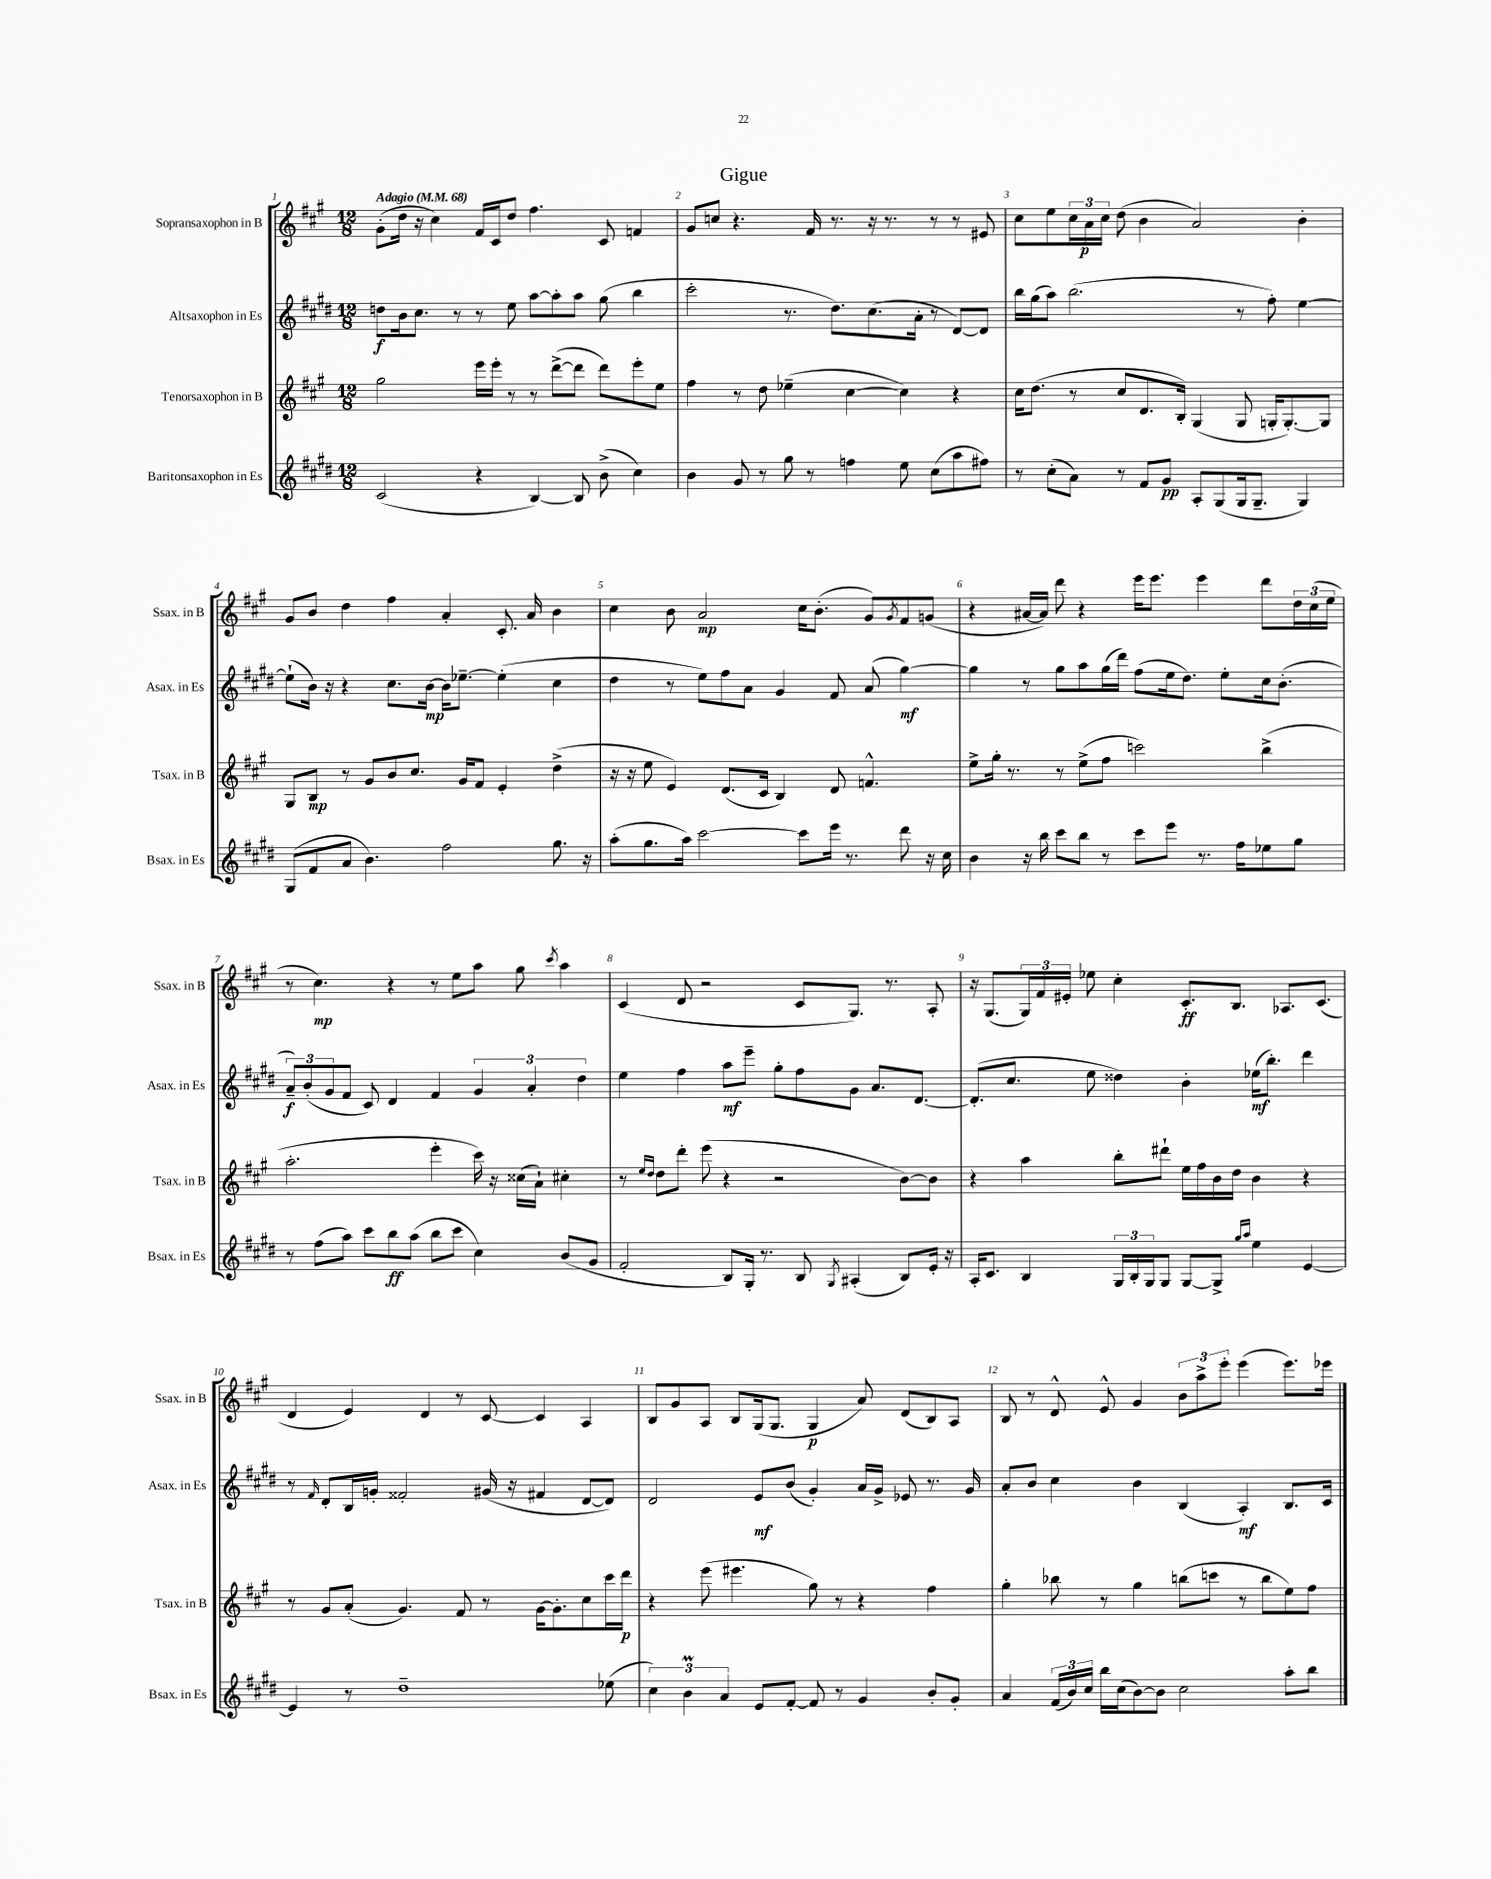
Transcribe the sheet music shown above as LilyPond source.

\header { title = "Gigue" }
<<
\new StaffGroup <<
\new Staff = "s0" \with { instrumentName = "Sopransaxophon in B" shortInstrumentName = "Ssax. in B" } {
    \clef treble \key a \major \numericTimeSignature \time 12/8 \tempo "Adagio" 4 = 68
    gis'8-.( d''16 r16 cis''4) fis'16 cis'16 d''8 fis''4. cis'8 f'4 |
    gis'8 c''8 r4. fis'16 r8. r16 r8. r8 r8 eis'8 |
    cis''8 e''8 \tuplet 3/2 { cis''16 a'16\p cis''16 } d''8( b'4 a'2) b'4-. |
    gis'8 b'8 d''4 fis''4 a'4-. cis'8.-. a'16 b'4 |
    cis''4 b'8 a'2\mp cis''16 b'8.-.( gis'8) \acciaccatura { gis'8 } fis'8 g'8( |
    r4 ais'16~ ais'16) d'''8 r4 e'''16 e'''8. e'''4 d'''8 \tuplet 3/2 { d''16 cis''16( e''16 } |
    r8 cis''4.\mp) r4 r8 e''8 a''8 gis''8 \acciaccatura { cis'''8 } a''4 |
    cis'4( d'8 r2 cis'8 gis8.) r8. a8-. |
    r16 gis8.( \tuplet 3/2 { gis16) fis'16 eis'16-. } ees''8 cis''4-. cis'8.-.\ff b8. aes8. cis'8.( |
    d'4 e'4) d'4 r8 cis'8~ cis'4 a4 |
    b8 gis'8 a8 b8 gis16( gis8. gis4\p a'8) d'8( b8) a8 |
    b8 r8 d'8-^ e'8-^ gis'4 \tuplet 3/2 { b'8 a''8-> e'''8-. } e'''4( e'''8.) ees'''16 \bar "|." |
}
\new Staff = "s1" \with { instrumentName = "Altsaxophon in Es" shortInstrumentName = "Asax. in Es" } {
    \clef treble \key e \major \numericTimeSignature \time 12/8
    d''8\f b'16 cis''8. r8 r8 e''8 a''8~ a''8-. a''8 gis''8( b''4 |
    cis'''2-. r8. dis''8.) cis''8.( a'16-. r8 dis'8~) dis'8 |
    b''16 gis''16( a''8) b''2.( r8 fis''8-.) e''4~ |
    e''8-!( b'16) r16 r4 cis''8. b'16~\mp b'16 ees''8.~-- ees''4-.( cis''4 |
    dis''4 r8 e''8) fis''8 a'8 gis'4 fis'8 a'8( gis''4~\mf) |
    gis''4 r8 gis''8 a''8 gis''16( dis'''16) fis''8( e''16 dis''8.) e''8-. cis''16 b'8.-.( |
    \tuplet 3/2 { a'8--\f) b'8-.( gis'8 } fis'8 cis'8) dis'4 fis'4 \tuplet 3/2 { gis'4 a'4-. dis''4 } |
    e''4 fis''4 a''8\mf e'''8-- gis''8-. fis''8 gis'8 a'8. dis'8.~ |
    dis'8.-.( cis''8. e''8 disis''4) b'4-. ees''16\mf( b''8.-.) dis'''4 |
    r8 \grace { fis'16 } dis'8-. b16 g'16-. fisis'2-. gis'16( r16 fis'4 dis'8~ dis'8) |
    dis'2 e'8\mf b'8( gis'4-.) a'16 gis'16-> ees'8 r8. gis'16 |
    a'8-. b'8 cis''4 b'4 b4( a4-.\mf) b8. cis'16 \bar "|." |
}
\new Staff = "s2" \with { instrumentName = "Tenorsaxophon in B" shortInstrumentName = "Tsax. in B" } {
    \clef treble \key a \major \numericTimeSignature \time 12/8
    gis''2 e'''16 e'''16-. r8 r8 d'''8~->( d'''8 d'''8) e'''8-. e''8 |
    fis''4 r8 d''8 ees''4--( cis''4~ cis''4) r4 |
    cis''16 d''8.( r8 cis''8 d'8. b16-.) gis4( gis8 g16-. g8.~-.) g8 |
    gis8 b8\mp r8 gis'8 b'8 cis''8. gis'16 fis'8 e'4-. d''4->( |
    r16 r16 e''8 e'4) d'8.( cis'16 b4) d'8 f'4.-^ |
    e''8-> gis''16-. r8. r8 e''8->( fis''8 c'''2) b''4->( |
    a''2.-. e'''4-. cis'''16) r16 cisis''16( a'16-!) cis''4-. |
    r8 \grace { e''16 d''16 } d''8 d'''8-. e'''8( r4 r2 b'8~) b'8 |
    r4 a''4 b''8-. dis'''8-! e''16 fis''16 b'16 d''16 b'4 r4 |
    r8 gis'8 a'8-.( gis'4.) fis'8 r8 gis'16~ gis'8.-. cis''8 cis'''16 d'''16\p |
    r4 e'''8( eis'''4. gis''8) r8 r4 fis''4 |
    gis''4-. bes''8 r8 gis''4 b''8( c'''8 r8 b''8 e''8) fis''8 \bar "|." |
}
\new Staff = "s3" \with { instrumentName = "Baritonsaxophon in Es" shortInstrumentName = "Bsax. in Es" } {
    \clef treble \key e \major \numericTimeSignature \time 12/8
    cis'2( r4 b4~) b8 b'8->( cis''4) |
    b'4 gis'8 r8 gis''8 r8 f''4 e''8 cis''8( a''8 fis''8) |
    r8 cis''8-.( a'8) r8 fis'8 gis'8\pp a8-. gis8( gis16 gis8.-- gis4) |
    gis8( fis'8 a'8 b'4.) fis''2 gis''8. r16 |
    a''8-.( gis''8. a''16) cis'''2~ cis'''8 e'''16 r8. dis'''8 r16 cis''16 |
    b'4 r16 b''16 cis'''8 b''8 r8 cis'''8 e'''8 r8. fis''16 ees''8 gis''8 |
    r8 fis''8( a''8) cis'''8 b''8\ff a''8( b''8 cis'''8 cis''4) b'8( gis'8 |
    fis'2-. b8) gis16-. r8. b8 \acciaccatura { gis8 } ais4-.( b8) e'16-. r16 |
    a16-. cis'8. b4 \tuplet 3/2 { gis16 b16-. gis16 } gis8 gis8~ gis8-> \grace { gis''16 a''16 } e''4 e'4~ |
    e'4 r8 dis''1-- ees''8( |
    \tuplet 3/2 { cis''4) b'4\prall a'4 } e'8 fis'8~-. fis'8 r8 gis'4 b'8-. gis'8-. |
    a'4 \tuplet 3/2 { fis'16( b'16) cis''16 } b''16 cis''16( b'8~) b'8 cis''2 a''8-. b''8 \bar "|." |
}
>>
>>
\layout { \context { \Score \override BarNumber.break-visibility = ##(#f #t #t) barNumberVisibility = #all-bar-numbers-visible } }
